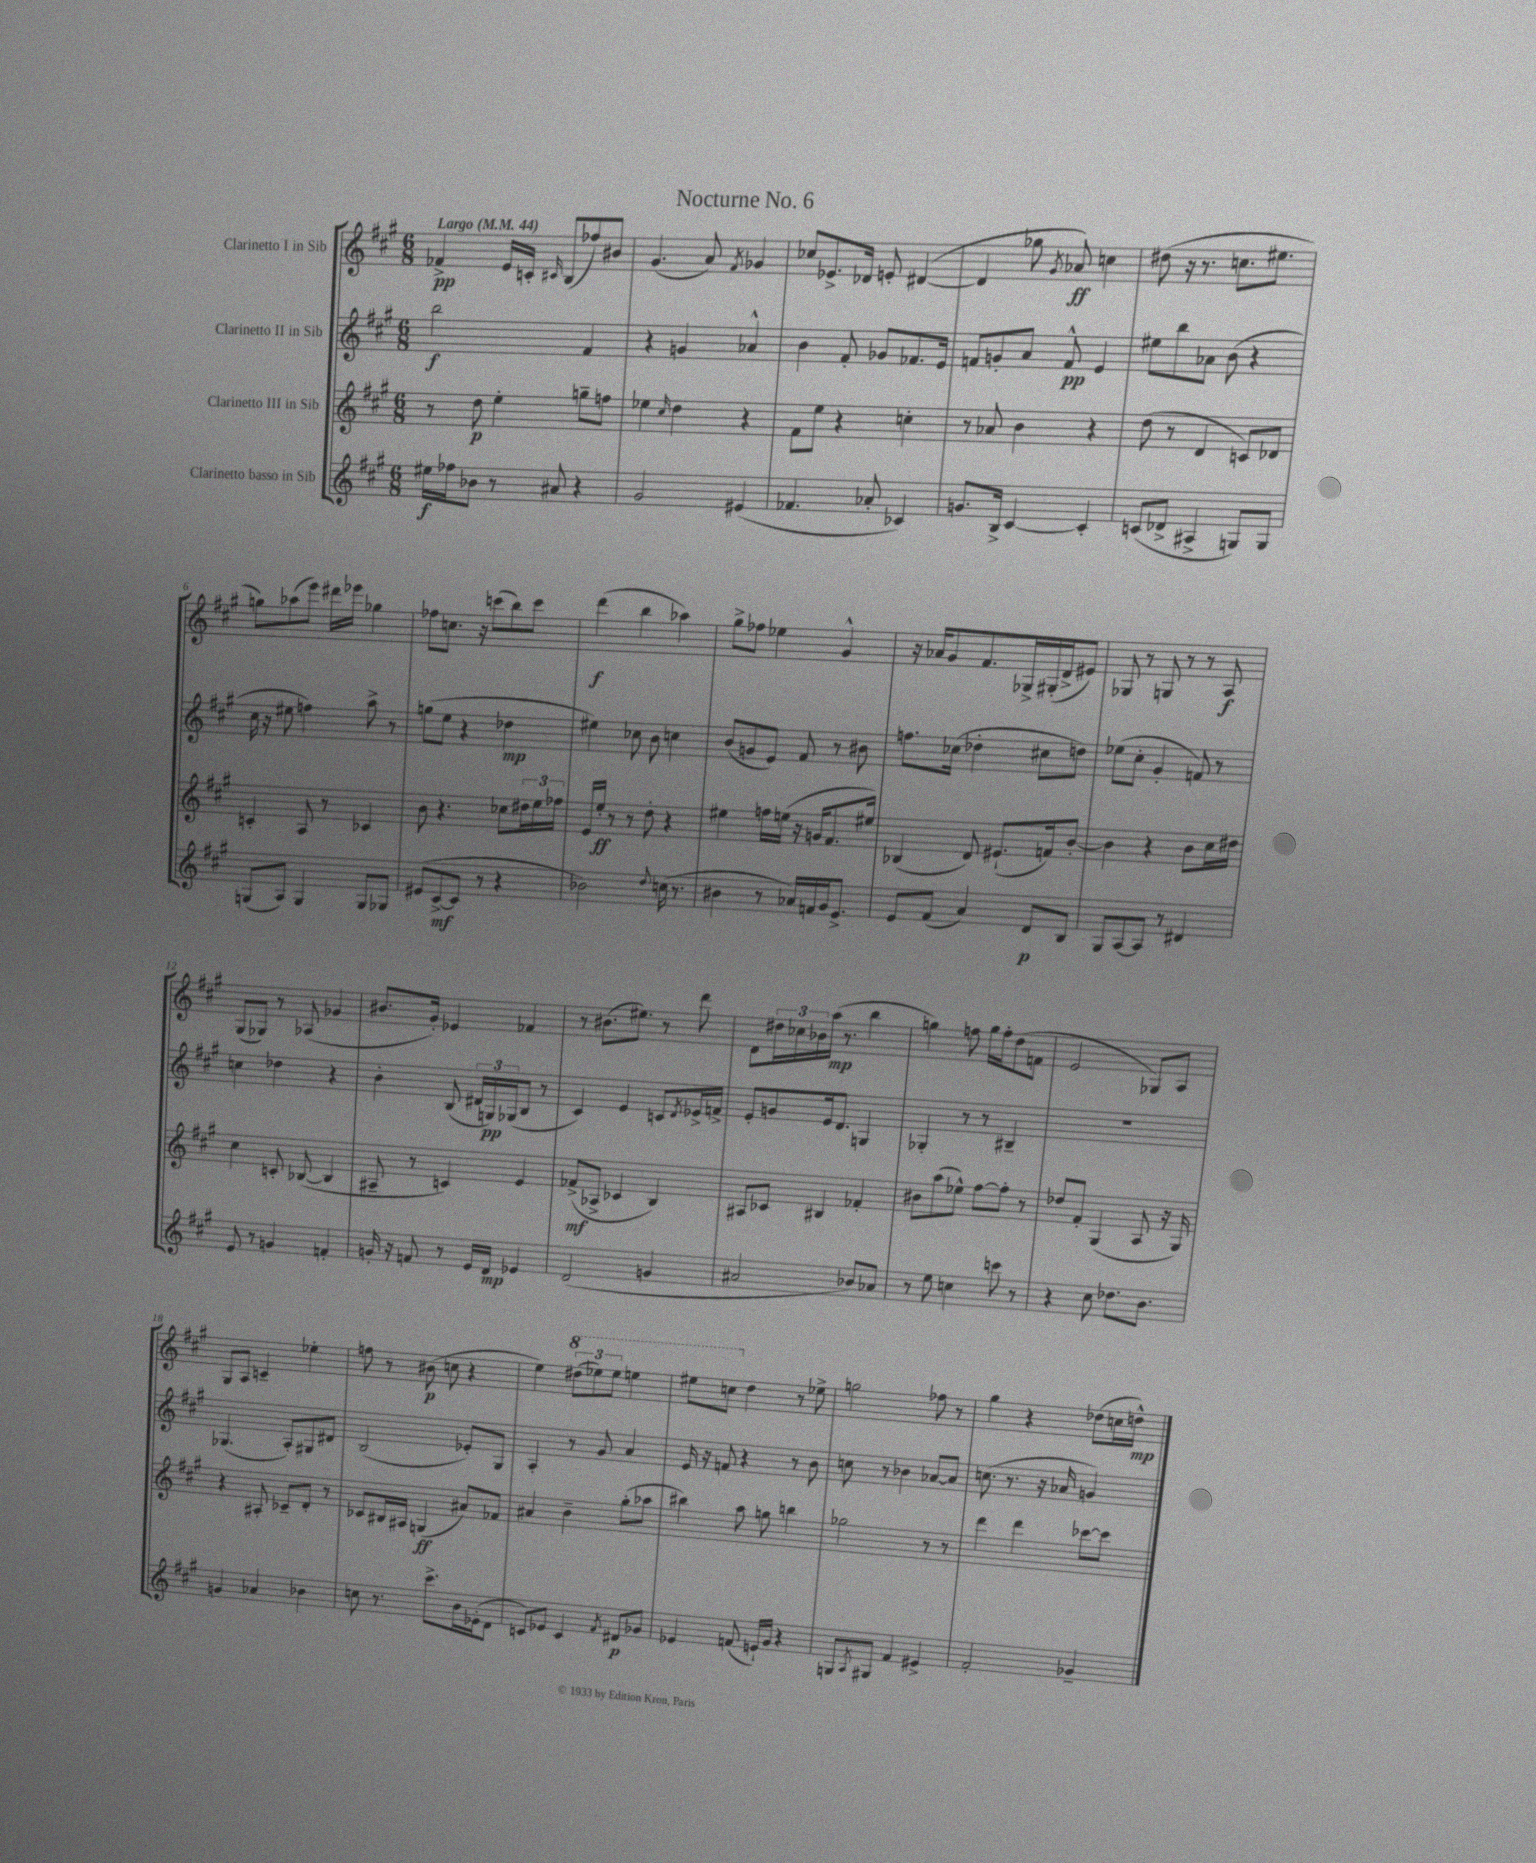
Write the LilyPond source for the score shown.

\header { title = "Nocturne No. 6" }
<<
\new StaffGroup <<
\new Staff = "s0" \with { instrumentName = "Clarinetto I in Sib" } {
    \clef treble \key a \major \numericTimeSignature \time 6/8 \tempo "Largo" 4 = 44
    fes'4->\pp e'16 c'16-. \grace { cis'16 } b8( fes''8) bis'8 |
    gis'4.( a'8) \acciaccatura { fis'8 } ges'4 |
    ces''8 ees'8.-> des'16 e'8-. dis'4~( |
    dis'4 ges''8 \acciaccatura { gis'8 } aes'8\ff) c''4 |
    dis''8( r16 r8. c''8. eis''8. |
    g''8) aes''8( e'''8) dis'''16 ees'''16 ges''4 |
    fes''8 c''8. r16 c'''8( b''8) c'''8 |
    d'''4\f( b''4 aes''4) |
    gis''8-> fes''8 ees''4 gis'4-^ |
    r16 aes'16 gis'8 fis'8. ges16-> gis16-.( d'16-> eis'8) |
    ges8 r8 g8 r8 r8 a8\f |
    gis8( ges8) r8 aes8( ges'4 |
    bis'8. gis'16-.) ees'4 fes'4 |
    r8 bis'8.( eis''8.) r8 d'''8 |
    d'8 \tuplet 3/2 { dis''16 ces''16 bes'16 } a''16\mp( r8. b''4 |
    g''4) f''8 g''16 f''16-. d''8( f'8 |
    e'2 ges8) a8 |
    gis8 a8 c'4-- ees''4-. |
    f''8 r8 bis'8\p( c''8 r4 |
    e''4) \tuplet 3/2 { \ottava #1 dis'''8( ees'''8) ees'''8 } e'''4 |
    eis'''8 c'''8 \ottava #0 d''4 r8 ees''8-> |
    g''2 fes''8 r8 |
    gis''4 r4 des''8( c''16 d''16-^\mp) \bar "|." |
}
\new Staff = "s1" \with { instrumentName = "Clarinetto II in Sib" } {
    \clef treble \key a \major \numericTimeSignature \time 6/8
    b''2\f fis'4 |
    r4 g'4 aes'4-^ |
    b'4 fis'8-. ges'8 fes'8. e'16 |
    f'8 g'8-. a'8 f'8-^\pp e'4 |
    eis''8 b''8 aes'8 b'8( r4 |
    cis''16 r16 eis''8 f''4) a''8-> r8 |
    g''8( e''8 r4 des''4\mp |
    eis''4) ces''8 b'8 c''4 |
    b'8( g'8 e'8) fis'8 r8 bis'8 |
    f''8. ces''16( des''4-. cis''8 d''8) |
    ees''8( cis''8-. gis'4-. f'8) r8 |
    c''4 des''4 r4 |
    b'4-. b8( \tuplet 3/2 { dis'16 g16\pp) ges16( } b8 r8 |
    cis'4) e'4 c'8 \acciaccatura { d'8 } ees'16-> f'16-> |
    e'8-. g'8 e'16 d'8. g4 |
    ges4-. r8 r8 bis4-- |
    R2. |
    ges4.( a8-.) gis8 dis'8 |
    b2( ees'8-.) gis8 |
    a4-. r8 gis'8 a'4 |
    e'16 r16 f'8 r4 r8 b'8 |
    c''8 r8 bes'4 aes'8~ aes'8 |
    c''8.( r8. r16 aes'16 g'4) \bar "|." |
}
\new Staff = "s2" \with { instrumentName = "Clarinetto III in Sib" } {
    \clef treble \key a \major \numericTimeSignature \time 6/8
    r8 d''8\p e''4-. g''8-- f''8 |
    ees''4 \grace { cis''16 } d''4 r4 |
    fis'8 e''8 r4 c''4-. |
    r8 aes'8 b'4 r4 |
    d''8( r8 d'4 c'8) des'8 |
    c'4-. a8 r8 ces'4 |
    b'8 r4. ces''8 \tuplet 3/2 { dis''16 e''16 fes''16 } |
    e'16 e''16-.\ff r8 r8 d''8-. r4 |
    eis''4 f''16 e''16( r16 g'16 fis'8. eis''16) |
    bes4( d'8) eis'8.-!( f'16) b'8~-. |
    b'4 r4 b'8 cis''16 dis''16 |
    cis''4 c'8-. bes8~( bes4 |
    ais8-- r8 c'4) e'4 |
    fes'8->\mf( aes8-> ces'4 b4) |
    ais8 ces'8 bis4 fes'4-. |
    bis'8 a''8( ees''8-^) fis''8~ fis''8-. r8 |
    des''8 fis'8-. gis4( a8 r16 gis16) |
    r4 ais8-. ces'8-- d'8-. r8 |
    ces'8 bis16 ais16 g4\ff( ais'8) fes'8 |
    ais'4 b'4-- gis''8-.( aes''8 |
    bis''4) a''8 g''8 b''4 |
    ges''2 r8 r8 |
    d'''4 d'''4 ces'''8~ ces'''8 \bar "|." |
}
\new Staff = "s3" \with { instrumentName = "Clarinetto basso in Sib" } {
    \clef treble \key a \major \numericTimeSignature \time 6/8
    eis''16\f fes''16 bes'8 r8 ais'8 r4 |
    gis'2 eis'4( |
    fes'4. aes'8-. ces'4) |
    g'8. b16-> cis'4~ cis'4-. |
    c'8( des'8-> ais4-> g8) g8 |
    g8( a8) g4 g8 ges8 |
    eis'8( cis'8~->\mf cis'8 r8 r4 |
    bes'2) \appoggiatura { d''8 } c''16( r8. |
    bis'4 r8 aes'16) f'16 gis'16 e'8.-> |
    e'8 fis'8( a'4) d'8\p b8 |
    gis8 a8~ a8 r8 dis'4 |
    e'8 r8 g'4 f'4-. |
    g'16-. r16 f'8 r8 e'16 d'16\mp ees'4 |
    d'2( g'4 |
    ais'2 bes'8) aes'8 |
    r8 e''8 c''4 c'''8 r8 |
    r4 cis''8 des''8. b'8. |
    g'4 aes'4 bes'4 |
    c''8 r8. cis'''8.-> b'16 ees'16-.( d'8 |
    c'8) ees'8 c'4 \acciaccatura { fis'8 } dis'8\p ges'8 |
    ees'4 f'8( e'16-!) gis'16 r4 |
    g8 \acciaccatura { a8 } gis8 fis'4 eis'4-> |
    fis'2-. ges'4-- \bar "|." |
}
>>
>>
